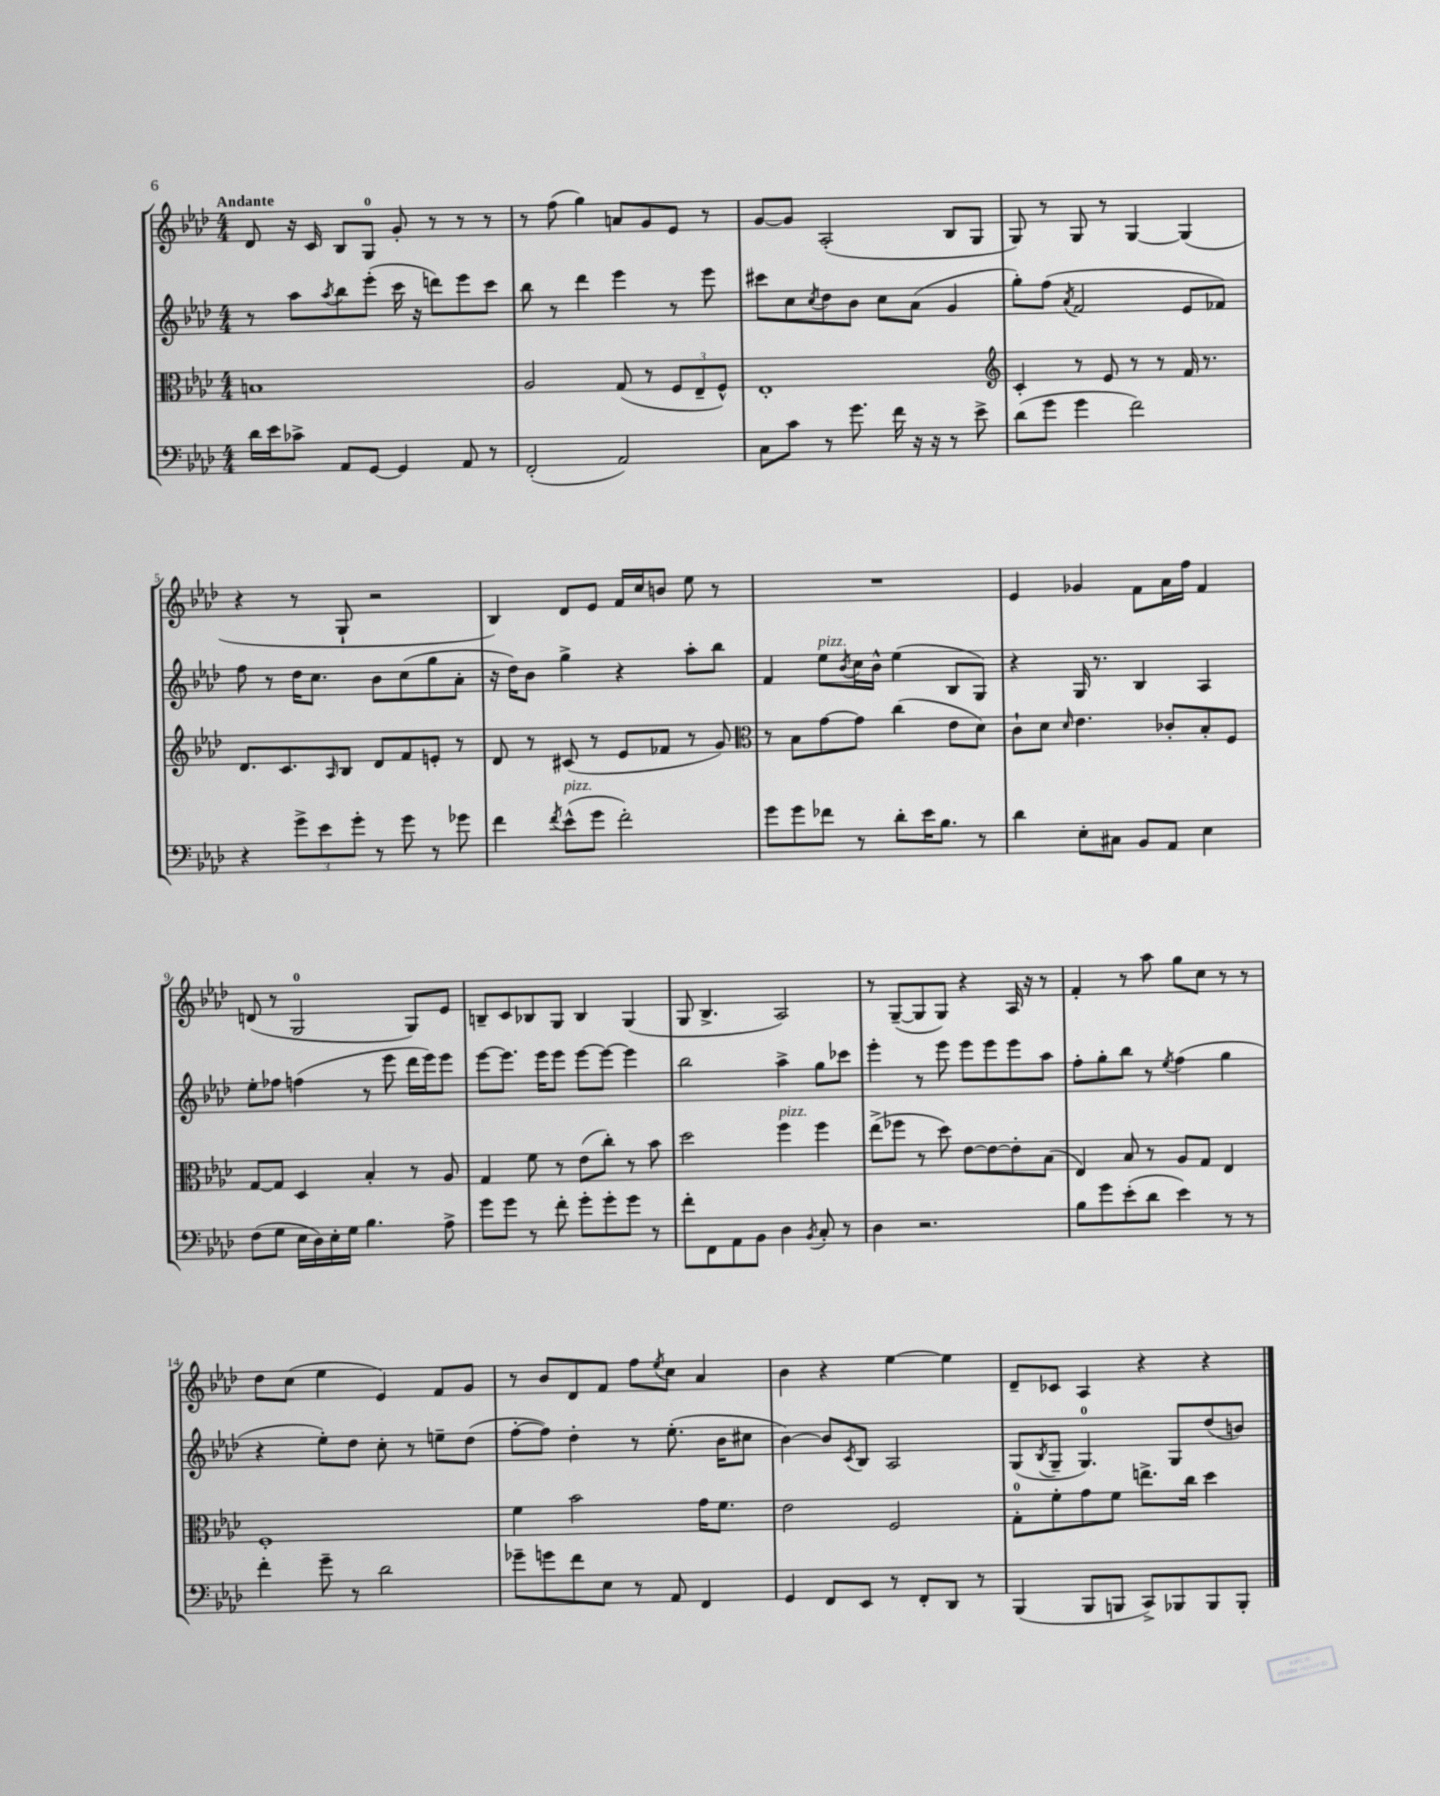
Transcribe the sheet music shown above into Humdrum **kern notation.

**kern	**kern	**kern	**kern
*staff4	*staff3	*staff2	*staff1
*clefF4	*clefC3	*clefG2	*clefG2
*k[b-e-a-d-]	*k[b-e-a-d-]	*k[b-e-a-d-]	*k[b-e-a-d-]
*M4/4	*M4/4	*M4/4	*M4/4
16d-\LL	1B	8r	8d-/
16e-\J	.	.	.
8c-^\J	.	8aa-\L	16r
.	.	.	16c/
.	.	8qaa-/	.
8AA-/L	.	8bb-\	8B-/L
[8GG/J	.	(8eee-'\J	8G/J
4GG/]	.	16ccc\	8g'/
.	.	16r	.
.	.	8ddd\L)	8r
8AA-/	.	8eee-\	8r
8r	.	8ccc\J	8r
=	=	=	=
(2FF'/	2A-/	8bb-\	8r
.	.	8r	(8ff\
.	.	4ddd-\	4gg\)
2AA-/)	(8G/	4eee-\	8a/L
.	8r	.	8g/
.	12F/L	8r	8e-/J
.	12E-~/	.	.
.	.	8eee-\	8r
.	12F^^/J)	.	.
=	=	=	=
8C\L	1E-'	8ccc#\L	[8g/L
8c\J	.	8cc\	8g/]J
.	.	8qcc/	.
8r	.	8dd-\	(2A-'/
8.g\	.	8b-\J	.
.	.	8cc\L	.
16f\	.	.	.
16r	.	(8a-\J	.
16r	.	.	.
8r	.	4g/	8B-/L
8e-^\	.	.	8G/J
=	=	=	=
*	*clefG2	*	*
(8d-\L	4c'/	8gg'\L)	8G/)
8g\J	.	(8ff\J	8r
.	.	8qa-/	.
4g\	8r	2f/	8G/
.	8e-/	.	8r
2f\)	8r	.	[4G/
.	8r	.	.
.	16f/	8e-/L	(4G/]
.	8.r	.	.
.	.	8f-/J)	.
=	=	=	=
4r	8.d-/L	8ff\	4r
.	.	8r	.
.	8.c/	.	.
12g^\L	.	16dd-\LK	8r
.	.	8.cc\J	.
12e-\	.	.	.
.	16qqA-/	.	.
.	8B-/J	.	8G`/
12g'\J	.	.	.
8r	8d-/L	8b-\L	2r
8g\	8f/	(8cc\	.
8r	8e'/J	8gg\	.
8g-\	8r	8a-'\J	.
=	=	=	=
4f\	8d-/	16r	4B-/)
.	.	16dd-\LK)	.
.	8r	8b-\J	.
8qf/	.	.	.
(8e-^^\L	(8c#/	4gg^\	8d-/L
8g\J	8r	.	8e-/J
2f'\)	8e-/L	4r	16f/LL
.	.	.	16cc/J
.	8f-/J	.	8b/J
.	8r	8aa-'\L	8ee-\
.	8g/)	8bb-\J	8r
=	=	=	=
*	*clefC3	*	*
8g\L	8r	4f/	1r
8g\	8B-\L	.	.
8f-\J	[8g\	8ee-\L	.
.	.	8qb-/	.
8r	8g\]J	16cc\L	.
.	.	16b-^^\JJ	.
8d-'\L	(4cc\	(4ee-\	.
16e-\K	.	.	.
8.B-\J	.	.	.
.	8e-\L	8B-/L	.
8r	8d-\J)	8G/J)	.
=	=	=	=
4d-\	8c`\L	4r	4e-/
.	8d-\J	.	.
.	16qqd-/	.	.
8E-'\L	4.e-\	16G/	4g-/
.	.	8.r	.
8C#\J	.	.	.
8BB-/L	.	4B-/	8f\L
8AA-/J	8c-'/L	.	16a-\L
.	.	.	16ff\JJ
4E-\	8B-'/	4A-/	4f/
.	8F/J	.	.
=	=	=	=
(8F\L	[8G/L	8ee-'\L	(8d/
8G\J	8G/]J	8ff-\J	8r
16E-\LL	4D-/	(4ff\	2G/
16D-\)	.	.	.
16E-'\	.	.	.
16G\JJ	.	.	.
4.B-\	4B-'/	8r	.
.	.	8eee-\	.
.	8r	16ddd-\LL	8G/L)
.	.	16eee-\J)	.
8A-^\	8A-/	8eee-\J	8e-/J
=	=	=	=
8g\L	4G/	[8eee-\L	8B~/L
8g\J	.	8.eee-\]J	8c/
8r	8f\	.	8B-/
.	.	16eee-\LK	.
8f'\	8r	8eee-\J	8G/J
8g'\L	(8e-\L	[8eee-\L	4B-/
8g'\	8cc'\J)	8eee-\_J	.
8g\J	8r	4eee-\]	(4G/
8r	8b-\	.	.
=	=	=	=
8f'\L	2dd-\	2bb-\	8G/
8FF\	.	.	4.B-^/
8AA-\	.	.	.
8BB-\J	.	.	.
4D-\	4ff\	4aa-^\	2A-/)
8qBB-/	.	.	.
8C'/	4ff\	8gg\L	.
8r	.	8ccc-\J	.
=	=	=	=
4D-\	(8ee-^\L	4eee-'\	8r
.	8ff-\J	.	([8G~/L
2.r	8r	8r	8G/]
.	8dd-\)	8eee-\	8G/J)
.	[8e-\L	8eee-\L	4r
.	8e-\_	8eee-\	.
.	8e-'\]	8eee-\	16A-/
.	.	.	16r
.	(8B-\J	8aa-\J	8r
=	=	=	=
8B-\L	4E-/)	8ff'\L	4f'/
8g\	.	8gg'\	.
(8e-'\	8B-/	8bb-\J	8r
8d-\J	8r	8r	8aa-\
.	.	8qee-/	.
4e-\)	8A-/L	(4ff\	8gg\L
.	8G/J	.	8cc\J
8r	4E-/	4gg\	8r
8r	.	.	8r
=	=	=	=
4f'\	1F'	4r	8dd-\L
.	.	.	(8cc\J
8g~\	.	8ee-'\L)	4ee-\
8r	.	8dd-\J	.
2d-\	.	8cc'\	4e-/)
.	.	8r	.
.	.	8ee~\L	8f/L
.	.	(8dd-\J	8g/J
=	=	=	=
8g-~\L	4f\	[8ff'\L	8r
8g\	.	8ff\]J)	8b-/L
8f\	2b-\	4dd-'\	8d-/
8E-\J	.	.	8f/J
8r	.	8r	8ff\L
.	.	.	8qee-/
8AA-/	.	(8.ee-'\	8cc\J
4FF/	16g\LK	.	4a-/
.	8.f\J	16b-\LK	.
.	.	8cc#\J	.
=	=	=	=
4GG/	2e-\	[4b-\)	4b-\
8FF/L	.	8b-/]L	4r
.	.	8qc/	.
8EE-/J	.	8B-/J	.
8r	2F/	2A-/	[4ee-\
8FF'/L	.	.	.
8DD-/J	.	.	4ee-\]
8r	.	.	.
=	=	=	=
(4BBB-/	8G'\L	(8G/L	8d-~/L
.	.	8qB-/	.
.	8f'\	8G~/J	8c-/J
8BBB-/L	8g\	4.G/)	4A-/
8BBB/J	8f\J	.	.
8CC^/L)	8.ee^\L	.	4r
8BBB-/	.	8G/L	.
.	16cc\Jk	.	.
8BBB-/	4dd-\	(8dd-/	4r
8BBB-'/J	.	8b/J)	.
==	==	==	==
*-	*-	*-	*-
